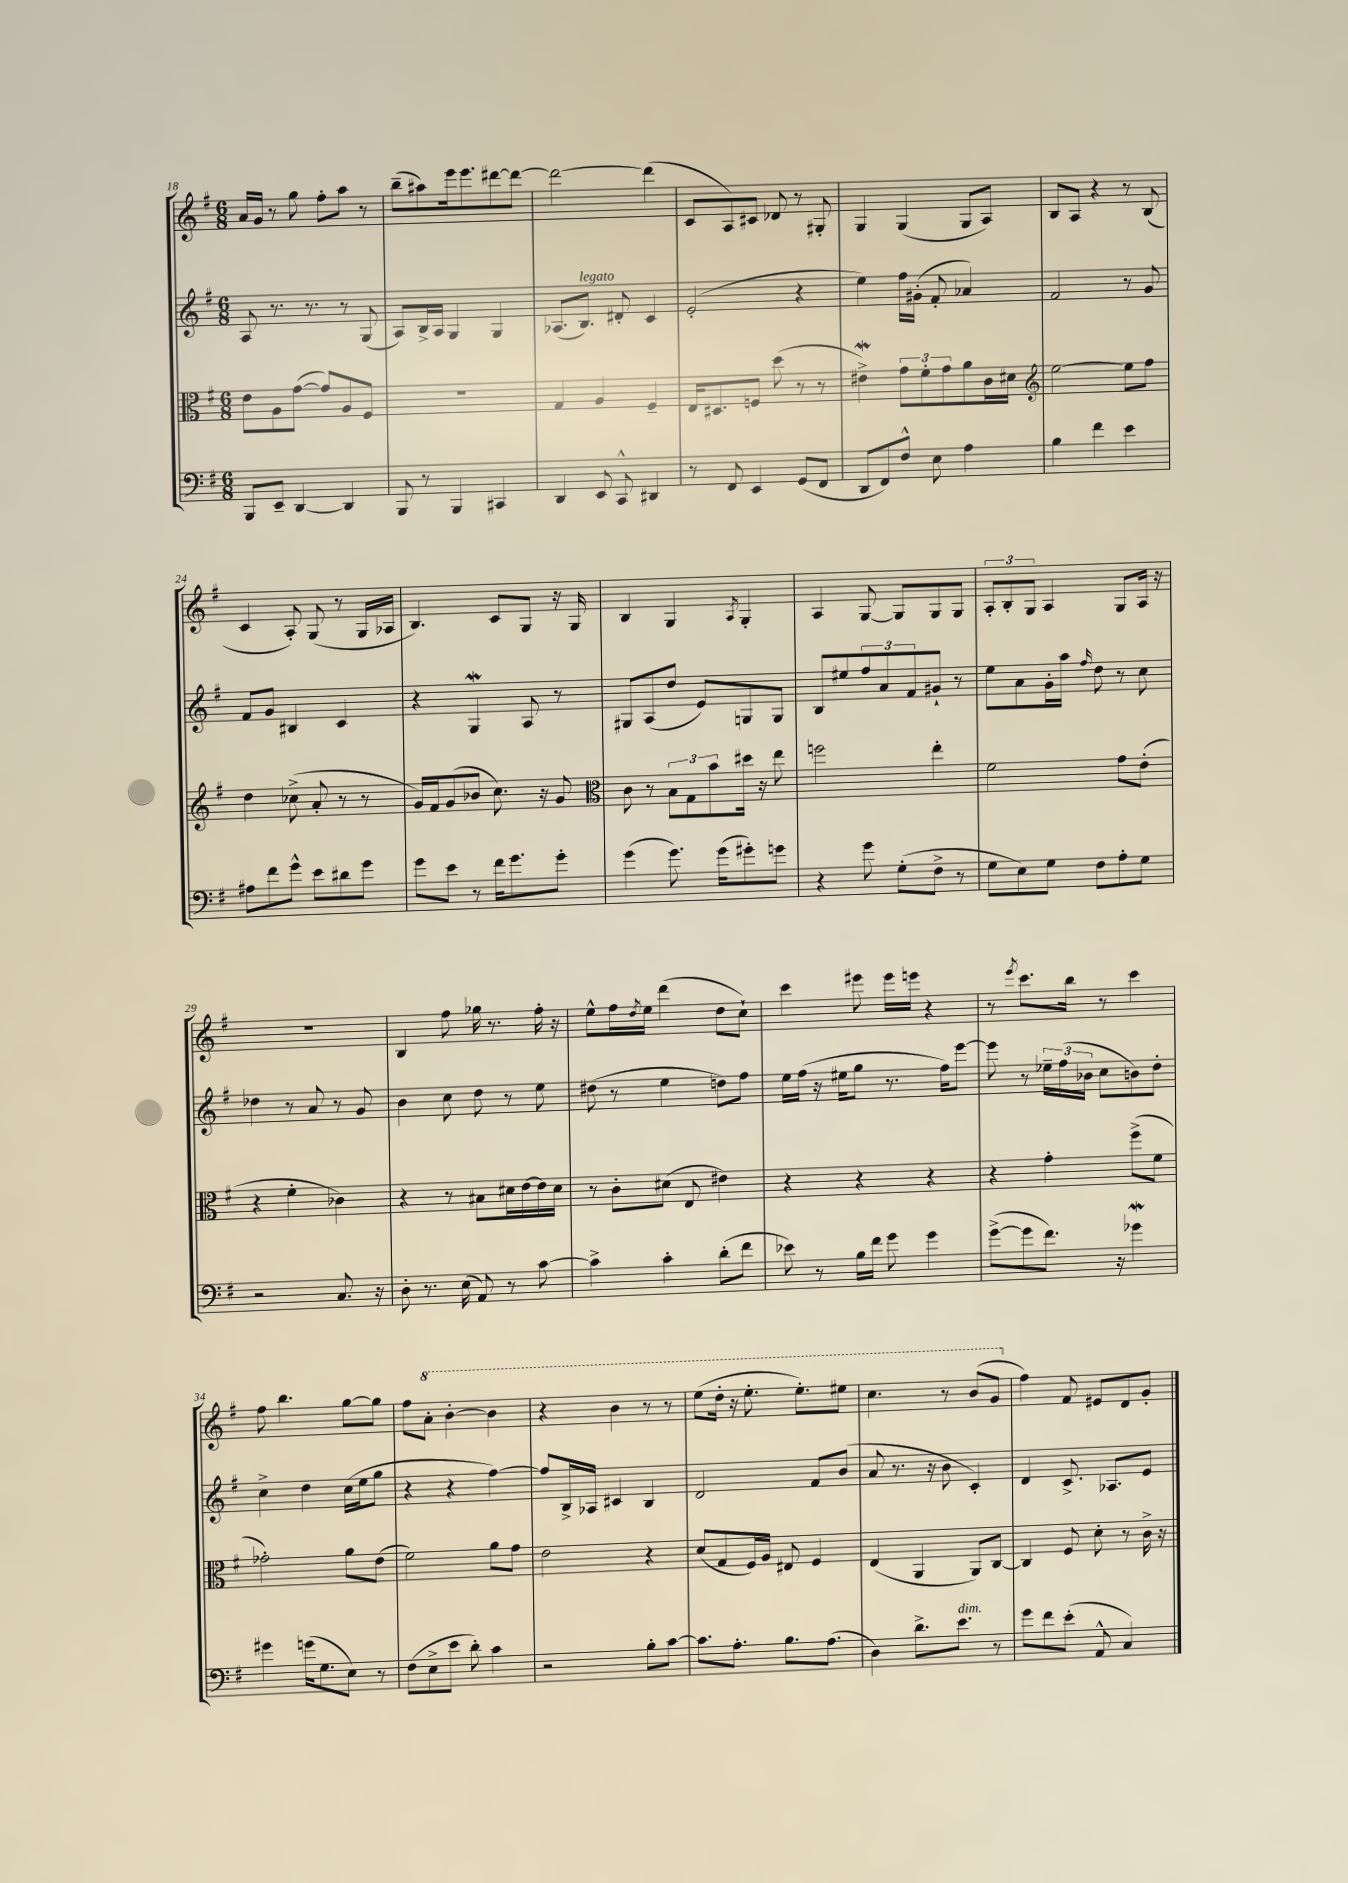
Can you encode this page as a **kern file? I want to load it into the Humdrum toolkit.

**kern	**kern	**kern	**kern
*staff4	*staff3	*staff2	*staff1
*clefF4	*clefC3	*clefG2	*clefG2
*k[f#]	*k[f#]	*k[f#]	*k[f#]
*M6/8	*M6/8	*M6/8	*M6/8
8BBB	8e	8A	16a
.	.	.	16g
8EE~	8A	8.r	8r
[4DD	([8g	.	8gg
.	.	8.r	.
.	8g])	.	8ff#'
4DD]	8A	8r	8aa
.	8F#	(8G	8r
=	=	=	=
8BBB	2.r	8A)	(8bb~
8r	.	16B^	8aa#)
.	.	16A	.
4BBB	.	4G	16eee
.	.	.	8.eee
4CC#	.	4G	[8ddd#
.	.	.	8ddd#_
=	=	=	=
4DD	4G	(8.A-	2ddd#_
.	.	8.B)	.
8EE	4A	.	.
8CC^^	.	8d#'	.
4DD#	4F#~	4c	(4ddd#]
=	=	=	=
8r	16E	(2e'	8c
.	8.D#	.	.
8FF#	.	.	8A)
4EE	8F	.	8c#
.	(8dd	.	8d-
(8GG	8r	4r	8r
8FF#	8r	.	8G#'
=	=	=	=
8DD	4e#^)	4ee)	4G
8FF#)	.	.	.
8F#^^	12g	16ff#	(4G
.	.	(16g#'	.
.	12f#'	.	.
8E	.	8f#'	.
.	12g	.	.
4A	8a	4a-)	8G
.	16c	.	8A)
.	16d#	.	.
=	=	=	=
*	*clefG2	*	*
4B	[2ee	2f#	8B
.	.	.	8A
4f#	.	.	4r
4e	8ee]	8r	8r
.	8ff#	8g	(8B
=	=	=	=
8A#	4dd	8f#	4c
8f#	.	8g	.
8g^^	(8cc-^	4B#	8A')
8e	8a'	.	(8G
8d#	8r	4c	8r
8g	8r	.	16G
.	.	.	16A-
=	=	=	=
8g	16g)	4r	4.B)
.	16f#	.	.
8e	(8g	.	.
8r	8b-	4G	.
16f#	8.cc)	.	8c
8.g	.	.	.
.	.	8A	8G
.	16r	.	.
8g'	8g	8r	16r
.	.	.	16G
=	=	=	=
*	*clefC3	*	*
(4g	8c	8G#	4B
.	8r	(8A	.
8.g)	12B	8dd	4G
.	12G	.	.
.	.	8e)	.
.	12b	.	.
(16g	.	.	.
.	.	.	8qA
8g#')	16dd#	8G	4G'
.	16r	.	.
8g	8ee	8G	.
=	=	=	=
4r	2ff	8B	4A
.	.	8ee#	.
8g	.	12ff#	[8G
.	.	12a	.
(8G'	.	.	8G]
.	.	12f#	.
8F#^	4ee'	8g#`	8G
8r	.	8r	8G
=	=	=	=
8G	2f#	8ee	12A'
.	.	.	12B'
8E)	.	8a	.
.	.	.	12G
8G	.	16g'	4A
.	.	16aa	.
.	.	16qqff#	.
8F#	.	8dd	.
8A'	8g	8r	8G
8G	(8e'	8cc	16A
.	.	.	16r
=	=	=	=
2r	4r	4dd-	2.r
.	4f#'	8r	.
.	.	8a	.
8.C	4c-)	8r	.
.	.	8g	.
16r	.	.	.
=	=	=	=
8D'	4r	4b	4B
8.r	.	.	.
.	8r	8cc	8ff#
(16E	.	.	.
8AA)	8B#	8dd	16gg-
.	.	.	8.r
8r	16d#	8r	.
.	[16e	.	.
[8c	16e]	8ee	16ff#'
.	16d#	.	16r
=	=	=	=
4c^]	8r	(8dd#	8ee^^
.	8c'	8r	16ff#
.	.	.	8qdd
.	.	.	16ee
4c'	(8d#	4ee	(4ddd
.	8E	.	.
(8d'	4e#)	8dd)	8dd
8f#	.	8ff#	8cc`)
=	=	=	=
8e-)	4r	16ee	4ccc
.	.	(16ff#	.
8r	.	16r	.
.	.	16ee#	.
16B	4r	8gg	8eee#
16f#	.	.	.
8g	.	8.r	16eee#
.	.	.	16eee
4g	4r	.	4r
.	.	16ff#)	.
.	.	[8eee	.
=	=	=	=
([8g^	4r	8eee]	8r
.	.	.	8qeee
8g]	.	8r	8.ccc
8.f#)	4g'	24ee-~	.
.	.	(24ff#	.
.	.	.	16bb
.	.	24b-	.
.	.	8cc	8r
16r	.	.	.
4g-	(8ff#^	8b)	4ccc
.	8f#	8dd'	.
=	=	=	=
4g#	2g-')	4cc^	8ff#
.	.	.	4.bb
(16g	.	4dd	.
8.G	.	.	.
8E)	8a	(16cc	[8gg
.	.	16ee	.
8r	(8e	8gg	8gg]
=	=	=	=
(8F#	2f#)	4r	8ff#
8E^	.	.	8aa'
8e	.	4r	[4bb'
8d')	.	.	.
4c	8a	[4ff#)	4bb]
.	8g	.	.
=	=	=	=
2r	2e	8ff#]	4r
.	.	16B^	.
.	.	16A-	.
.	.	4c#	4bb
8B'	4r	4B	8r
[8c	.	.	8r
=	=	=	=
8.c]	(8d	2d	(8eee
.	8G	.	16ddd'
8.A'	.	.	16r
.	16F#)	.	8.eee'
.	16A	.	.
8.B	8E#	.	.
.	.	.	8.eee')
.	4F#	8f#	.
(8.A	.	.	.
.	.	(8b	8eee#
=	=	=	=
4D)	(4E	8a	4.ccc
.	.	8.r	.
8.d^	4AA	.	.
.	.	16r	.
.	.	8b	8r
8.e	.	.	.
.	8AA)	4c')	(8bb
8r	[8C	.	8gg
=	=	=	=
8g	4C]	4d	4ff#)
8f#	.	.	.
(8e'	8F#	8.c^	8f#
8AA^^	8d'	.	8e#
.	.	8.A-	.
4C)	8r	.	8d
.	16c^	8e	8g'
.	16r	.	.
==	==	==	==
*-	*-	*-	*-
